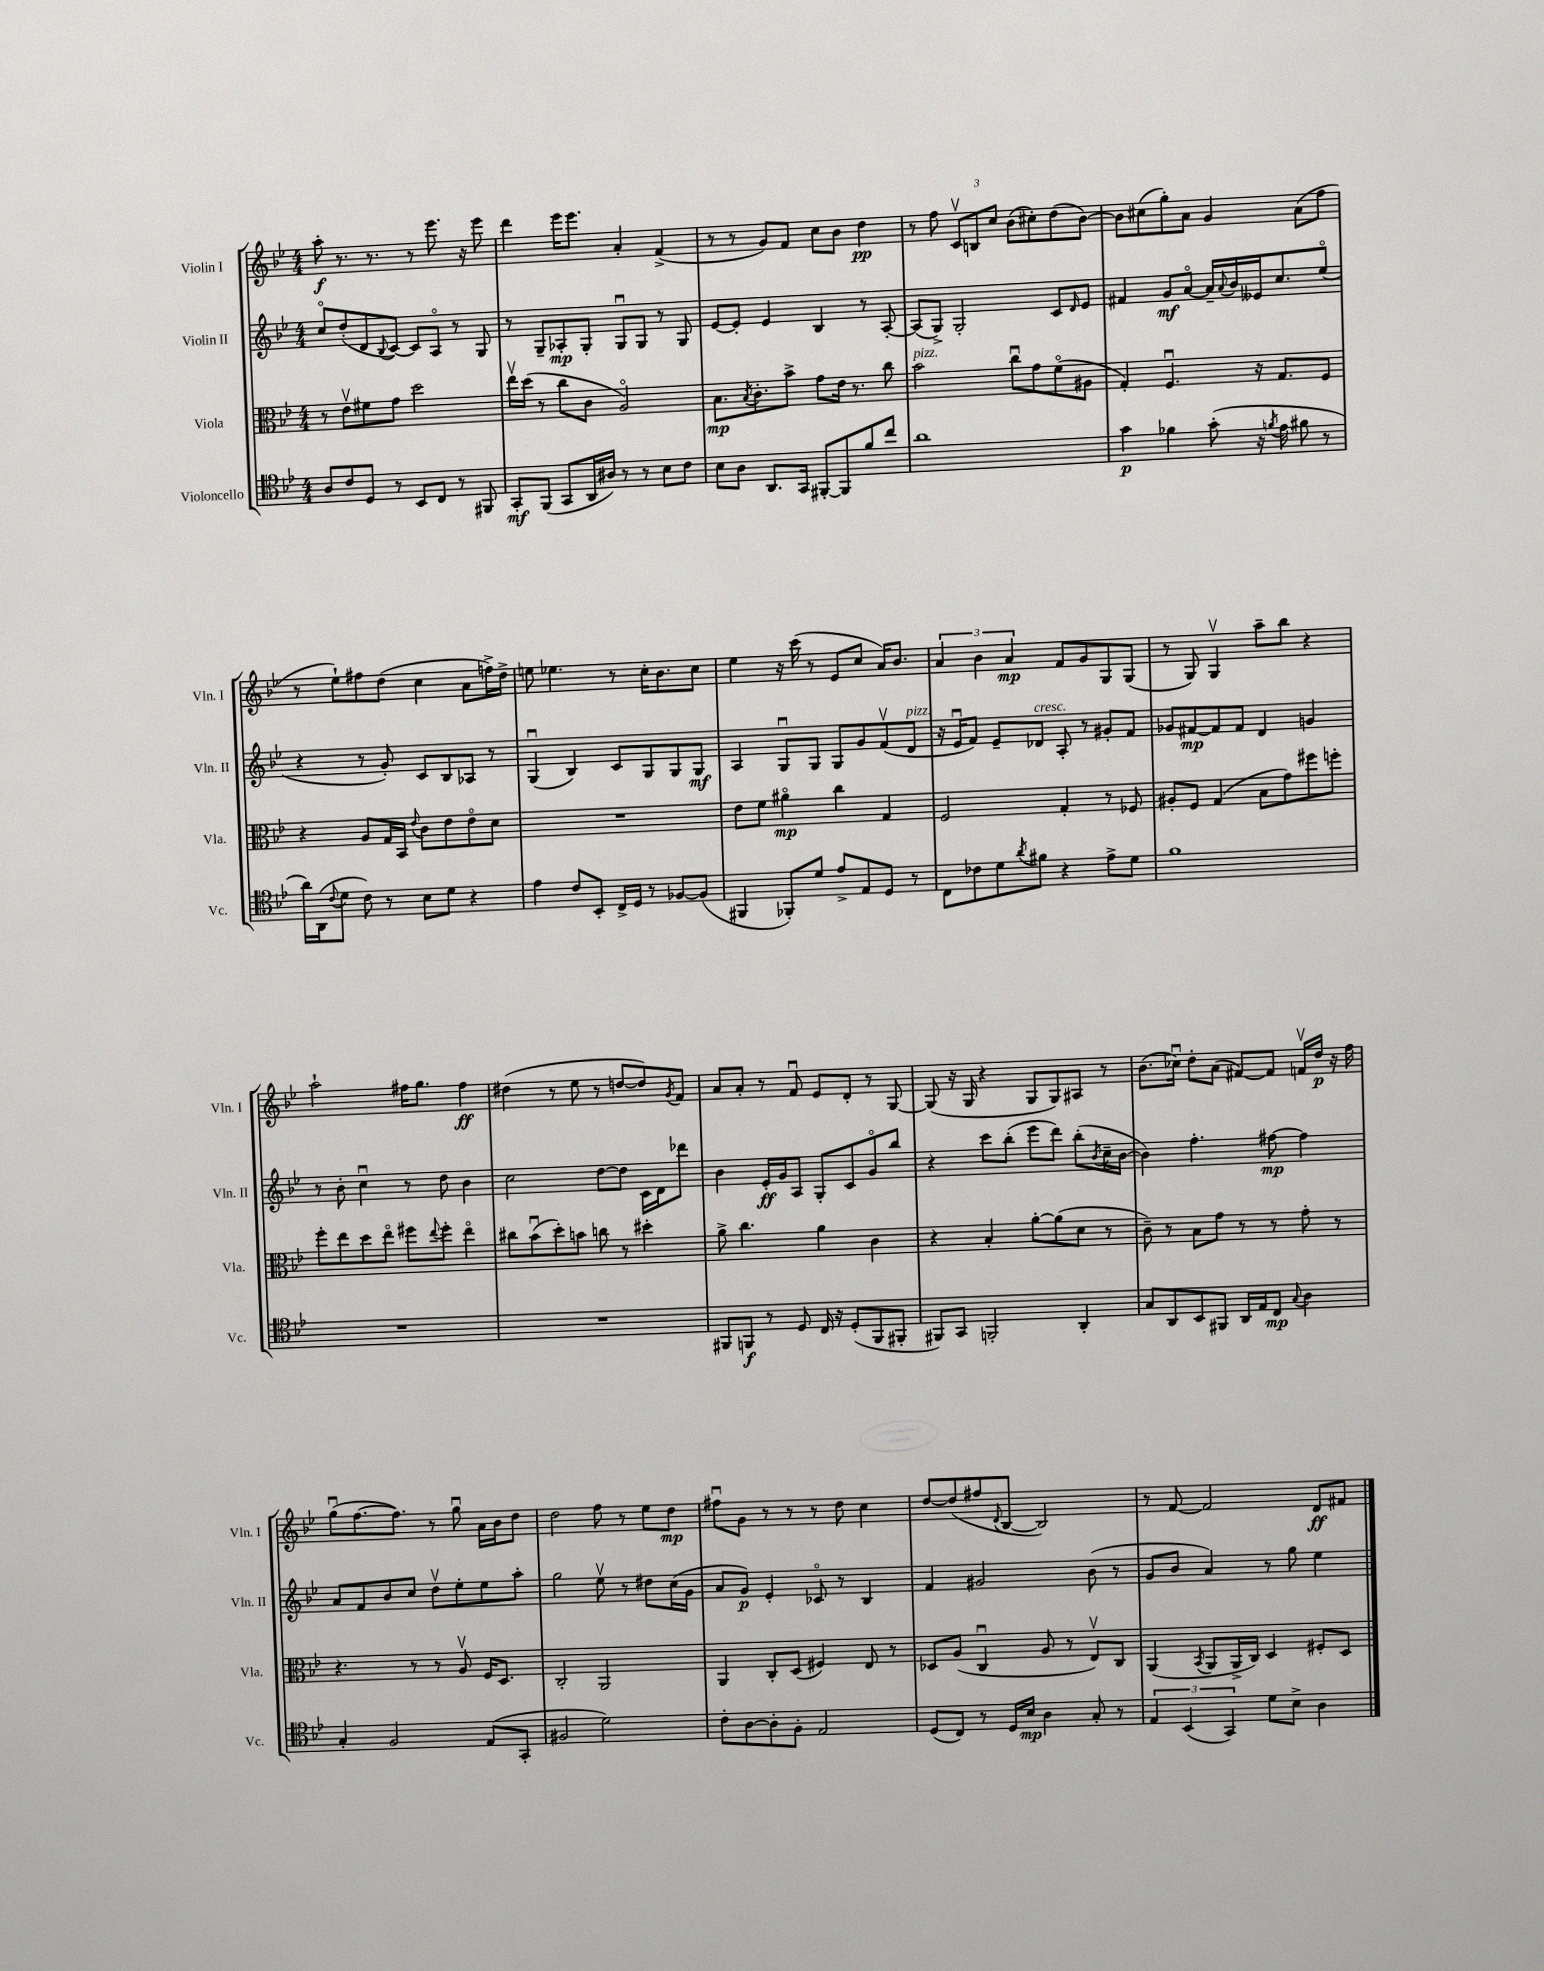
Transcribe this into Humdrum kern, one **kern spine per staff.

**kern	**dynam	**kern	**dynam	**kern	**dynam	**kern	**dynam
*part4	*part4	*part3	*part3	*part2	*part2	*part1	*part1
*staff4	*staff4	*staff3	*staff3	*staff2	*staff2	*staff1	*staff1
*I"Violoncello	*	*I"Viola	*	*I"Violin II	*	*I"Violin I	*
*I'Vc.	*	*I'Vla.	*	*I'Vln. II	*	*I'Vln. I	*
*clefC4	*	*clefC3	*	*clefG2	*	*clefG2	*
*k[b-e-]	*	*k[b-e-]	*	*k[b-e-]	*	*k[b-e-]	*
*M4/4	*	*M4/4	*	*M4/4	*	*M4/4	*
=20	=20	=20	=20	=20	=20	=20	=20
8A/L	.	8r	.	8cc/L	.	8aa'\	f
8c/	.	8e-v\L	.	(8dd'/	.	8.r	.
8D/J	.	8f#X\	.	8d/	.	.	.
.	.	.	.	.	.	8.r	.
.	.	.	.	8qqB-/	.	.	.
8r	.	8g\J	.	[8c/J)	.	.	.
8BB-/L	.	2dd\	.	8c/L]	.	8r	.
8C/J	.	.	.	8A/J	.	8.eee-\	.
8r	.	.	.	8r	.	.	.
.	.	.	.	.	.	16r	.
8FF#X/	.	.	.	8G/	.	8eee-\	.
=21	=21	=21	=21	=21	=21	=21	=21
8GG'/L	mf	16ee-v\LL	.	8r	.	4ddd\	.
.	.	(16dd\JJ	.	.	.	.	.
(8FF/J	.	8r	.	8G~/L	.	.	.
8GG/L	.	8cc\L	.	8A-X'/	mp	16eee-\KL	.
.	.	.	.	.	.	8.eee-\J	.
16AA/L	.	8c\J	.	8G'/J	.	.	.
16A#X/JJ)	.	.	.	.	.	.	.
8r	.	2A/)	.	8Gu/L	.	4a'/	.
8r	.	.	.	8G/J	.	.	.
8B-\L	.	.	.	8r	.	(4f^/	.
8c\J	.	.	.	8G/	.	.	.
=22	=22	=22	=22	=22	=22	=22	=22
8B-\L	.	8.B-\L	mp	[8e-/L	.	8r	.
8A\J	.	.	.	8e-'/J]	.	8r	.
.	.	8qB-/	.	.	.	.	.
.	.	8.c'\	.	.	.	.	.
8.AA/L	.	.	.	4e-/	.	8g/L)	.
.	.	8b-^\J	.	.	.	8f/J	.
16GG/Jk	.	.	.	.	.	.	.
[8FF#X'/L	.	8g\L	.	4B-/	.	8cc\L	.
8FF#/]	.	16e-\Jk	.	.	.	8b-\J	.
.	.	8.r	.	.	.	.	.
8f/	.	.	.	8r	.	4dd\	pp
8cc/J	.	8cc\	.	[8A'/	.	.	.
=23	=23	=23	=23	=23	=23	=23	=23
!	!	!LO:TX:a:i:t=pizz.	!	!	!	!	!
1a	.	2b-\	.	(8A/L]	.	8r	.
.	.	.	.	8G^/J)	.	8ff\	.
.	.	.	.	2G'/	.	12cv/L	.
.	.	.	.	.	.	12Bn/	.
.	.	.	.	.	.	12cc/J	.
.	.	8ccu\L	.	.	.	(8b-\L	.
.	.	8g\	.	.	.	8cc#X'\)	.
.	.	(8f\	.	8c/L	.	(8dd\	.
.	.	.	.	16qqd/	.	.	.
.	.	8A#X\J	.	8e-/J	.	[8b-\J)	.
=24	=24	=24	=24	=24	=24	=24	=24
4g\	p	4G'/)	.	4f#X/	.	8b-\L]	.
.	.	.	.	.	.	(8cc#X\	.
4f-X\	.	4.Fu/	.	8g/L	mf	8gg'\)	.
.	.	.	.	[8a/J	.	8a\J	.
(8g'\	.	.	.	16a~/LL]	.	4g/	.
.	.	.	.	8qqa/	.	.	.
.	.	.	.	16b-/	.	.	.
16r	.	16r	.	16e--X/J	.	.	.
8qfn/	.	.	.	.	.	.	.
16e-\	.	8.G/L	.	8.cc/	.	.	.
8f#X\	.	.	.	.	.	(8a\L	.
8r	.	8F/J	.	(8ee-/J	.	8ff\J	.
!!LO:LB:g=z
=25	=25	=25	=25	=25	=25	=25	=25
16a\LL)	.	4r	.	4r	.	8r	.
(16AA\J	.	.	.	.	.	.	.
8qqc/	.	.	.	.	.	.	.
8d\J	.	.	.	.	.	8ee-`\L)	.
8c\)	.	8A/L	.	8r	.	8ff#X\	.
8r	.	16G/L	.	8g'/)	.	(8dd\J	.
.	.	16BB-/JJ	.	.	.	.	.
.	.	8qqe-/	.	.	.	.	.
8B-\L	.	8c\L	.	8c/L	.	4cc\	.
8d\J	.	8e-\	.	8B-/	.	.	.
4r	.	8e-\	.	8A-X/J	.	8a\L	.
.	.	8d\J	.	8r	.	16ffn^\L)	.
.	.	.	.	.	.	16dd^\JJ	.
=26	=26	=26	=26	=26	=26	=26	=26
4e-\	.	1r	.	(4Gu/	.	8een\	.
.	.	.	.	.	.	4.ee-X\	.
8c/L	.	.	.	4B-/)	.	.	.
8BB-'/J	.	.	.	.	.	.	.
16C^/LL	.	.	.	8c/L	.	8r	.
16D/JJ	.	.	.	.	.	.	.
8r	.	.	.	8G/	.	16cc'\KL	.
.	.	.	.	.	.	8.b-\	.
[8F-X/L	.	.	.	8G/	.	.	.
(8F-/J]	.	.	.	8G/J	mf	8cc\J	.
=27	=27	=27	=27	=27	=27	=27	=27
4FF#X/	.	8e-\L	.	4A/	.	4ee-\	.
.	.	8f\J	.	.	.	.	.
8FF-X'/L)	.	4a#X\	mp	8Gu/L	.	16r	.
.	.	.	.	.	.	(16ccc\	.
8d/J	.	.	.	8G/J	.	8r	.
8e-^/L	.	4cc\	.	8G/L	.	8e-/L	.
8E-/	.	.	.	8g/	.	8cc/J	.
8D/J	.	4G/	.	(8fv/	.	16a/KL)	.
.	.	.	.	.	.	8.b-/J	.
!	!	!	!	!LO:TX:a:i:t=pizz.	!	!	!
8r	.	.	.	8d/J	.	.	.
=28	=28	=28	=28	=28	=28	=28	=28
8C\L	.	2F/	.	16r	.	6a/	.
.	.	.	.	16e-u/KL	.	.	.
8c-X\	.	.	.	8f/J)	.	.	.
.	.	.	.	.	.	6b-\	.
8d\	.	.	.	8e-~/L	.	.	.
.	.	.	.	.	.	6a/	mp
8qa/	.	.	.	.	.	.	.
!	!	!	!	!LO:TX:a:i:t=cresc.	!	!	!
8f#X\J	.	.	.	8d-X/J	.	.	.
4r	.	4G'/	.	8A'/	.	8f/L	.
.	.	.	.	8r	.	8g/	.
8e-^\L	.	8r	.	8g#X'/L	.	8G/	.
8d\J	.	8F-X/	.	8f/J	.	(8G/J	.
=29	=29	=29	=29	=29	=29	=29	=29
1f	.	8A#X'/L	.	8g-X/L	.	8r	.
.	.	8F/J	.	[8f#X/	mp	8G/)	.
.	.	(4G/	.	8f#/]	.	4Gv/	.
.	.	.	.	8f#/J	.	.	.
.	.	8B-\L	.	4d/	.	8aa~\L	.
.	.	8g\)	.	.	.	8bb-\J	.
.	.	8ff#X\	.	4gn/	.	4r	.
.	.	8ffn'\J	.	.	.	.	.
!!LO:LB:g=z
=30	=30	=30	=30	=30	=30	=30	=30
1r	.	8ff'\L	.	8r	.	2aa`\	.
.	.	8ee-\	.	8b-'\	.	.	.
.	.	8dd\	.	4ccu\	.	.	.
.	.	8ee-\J	.	.	.	.	.
.	.	8ff#X\L	.	8r	.	16ff#X\KL	.
.	.	.	.	.	.	8.gg\J	.
.	.	8qqee-/	.	.	.	.	.
.	.	8ff#'\J	.	8dd\	.	.	.
.	.	4ee-\	.	4b-\	.	4ff#\	ff
=31	=31	=31	=31	=31	=31	=31	=31
1r	.	8cc#X\L	.	2cc\	.	(4dd#X\	.
.	.	(8b-u\	.	.	.	.	.
.	.	8dd'\)	.	.	.	8r	.
.	.	8bn\J	.	.	.	8ee-\	.
.	.	8ccn\	.	[8dd\L	.	8r	.
.	.	8r	.	8dd\J]	.	[8ddn/L	.
.	.	4dd#X'\	.	16c\LL	.	8dd/])	.
.	.	.	.	16d\J	.	.	.
.	.	.	.	.	.	8qg/	.
.	.	.	.	8ddd-X\J	.	8f/J	.
=32	=32	=32	=32	=32	=32	=32	=32
8FF#X/L	.	8a^\	.	4b-\	.	8a/L	.
8FFn/J	f	4.cc\	.	.	.	8a'/J	.
8r	.	.	.	16e-'/LL	ff	8r	.
.	.	.	.	16g/J	.	.	.
8D/	.	.	.	8A/J	.	8fu/	.
16C/	.	4a\	.	8G'/L	.	8e-/L	.
16r	.	.	.	.	.	.	.
(8D'/L	.	.	.	8c/	.	8d'/J	.
8FF/	.	4c\	.	8g/	.	8r	.
8FF#X'/J	.	.	.	8bb-/J	.	[8G/	.
=33	=33	=33	=33	=33	=33	=33	=33
8FF#X/L)	.	4r	.	4r	.	(8G/]	.
8GG/J	.	.	.	.	.	16r	.
.	.	.	.	.	.	16G/	.
2FFn'/	.	4B-'/	.	8ccc\L	.	4r	.
.	.	.	.	(8bb-'\J	.	.	.
.	.	[8a'\L	.	8eee-\L	.	8G/L	.
.	.	(8a\]	.	8ddd\J)	.	8G/)	.
4AA'/	.	8d\J	.	(8bb-'\L	.	8A#X/J	.
.	.	.	.	8qb-/	.	.	.
.	.	8r	.	16cc~\L	.	8r	.
.	.	.	.	[16b-\JJ	.	.	.
=34	=34	=34	=34	=34	=34	=34	=34
8G/L	.	8c~\)	.	4b-\])	.	(8.b-\L	.
8AA/	.	8r	.	.	.	.	.
.	.	.	.	.	.	16cc-Xu\Jk)	.
8BB-/	.	8B-\L	.	4.ff'\	.	8dd'\L	.
8FF#X/J	.	8g\J	.	.	.	(8a\J	.
16AA/LL	.	8r	.	.	.	[8f#X/L)	.
16E-/J	.	.	.	.	.	.	.
8C/J	mp	8r	.	[8ff#X\	mp	8f#/J]	.
8qqG/	.	.	.	.	.	.	.
4A\	.	8g'\	.	4ff#\]	.	16fnv/LL	.
.	.	.	.	.	.	16dd/JJ	p
.	.	8r	.	.	.	16r	.
.	.	.	.	.	.	16ff\	.
!!LO:LB:g=z
=35	=35	=35	=35	=35	=35	=35	=35
4G'/	.	4.r	.	8a/L	.	(8ggu\L	.
.	.	.	.	8f/	.	[8.ff\	.
2F/	.	.	.	8b-/	.	.	.
.	.	.	.	.	.	8.ff\J])	.
.	.	8r	.	8cc/J	.	.	.
.	.	8r	.	8ddv\L	.	8r	.
.	.	8Av/	.	8ee-'\	.	8ggu\	.
(8E-/L	.	16F/KL	.	8ee-\	.	16a\LL	.
.	.	8.D/J	.	.	.	16b-\J	.
8GG'/J	.	.	.	8aa'\J	.	8dd\J	.
=36	=36	=36	=36	=36	=36	=36	=36
2F#X/	.	2C'/	.	2gg\	.	2dd\	.
2d\)	.	2AA/	.	8ee-v\	.	8ff\	.
.	.	.	.	8r	.	8r	.
.	.	.	.	8dd#X\L	.	8ee-\L	.
.	.	.	.	(16cc\L	.	8dd\J	mp
.	.	.	.	16g\JJ	.	.	.
=37	=37	=37	=37	=37	=37	=37	=37
8c'\L	.	4AA/	.	8a/L	.	8ff#Xu\L	.
[8A\	.	.	.	8g/J)	p	8g\J	.
8A'\]	.	8C'/L	.	4e-'/	.	8r	.
8F'\J	.	(8D/J	.	.	.	8r	.
2E-/	.	4F#X/)	.	8c-X/	.	8r	.
.	.	.	.	8r	.	8dd\	.
.	.	8E-/	.	4B-/	.	4cc\	.
.	.	8r	.	.	.	.	.
=38	=38	=38	=38	=38	=38	=38	=38
(8D/L	.	8D-X/L	.	4f/	.	[8dd/L	.
8C/J)	.	(8A/J	.	.	.	(8dd/]	.
8r	.	4Cu/	.	2g#X/	.	8ff#X/	.
.	.	.	.	.	.	8qqd/	.
16D/LL	.	.	.	.	.	[8B-/J	.
16B-/JJ	mp	.	.	.	.	.	.
4A\	.	8A/	.	.	.	2B-/])	.
.	.	8r	.	.	.	.	.
8G'/	.	8E-v/L)	.	(8b-\	.	.	.
8r	.	8C/J	.	8r	.	.	.
=39	=39	=39	=39	=39	=39	=39	=39
6E-/	.	(4AA/	.	8g/L	.	8r	.
.	.	.	.	8b-/J	.	[8f/	.
(6BB-/	.	.	.	.	.	.	.
.	.	8qBB-/	.	.	.	.	.
.	.	8AA/L	.	4a/)	.	2f/]	.
6GG/)	.	.	.	.	.	.	.
.	.	16AA^/L	.	.	.	.	.
.	.	16C/JJ)	.	.	.	.	.
8d\L	.	4D/	.	8r	.	.	.
8B-^\J	.	.	.	8gg\	.	.	.
4A\	.	8F#X'/L	.	4ee-\	.	8d/L	ff
.	.	8D/J	.	.	.	8f#X/J	.
==	==	==	==	==	==	==	==
*-	*-	*-	*-	*-	*-	*-	*-
